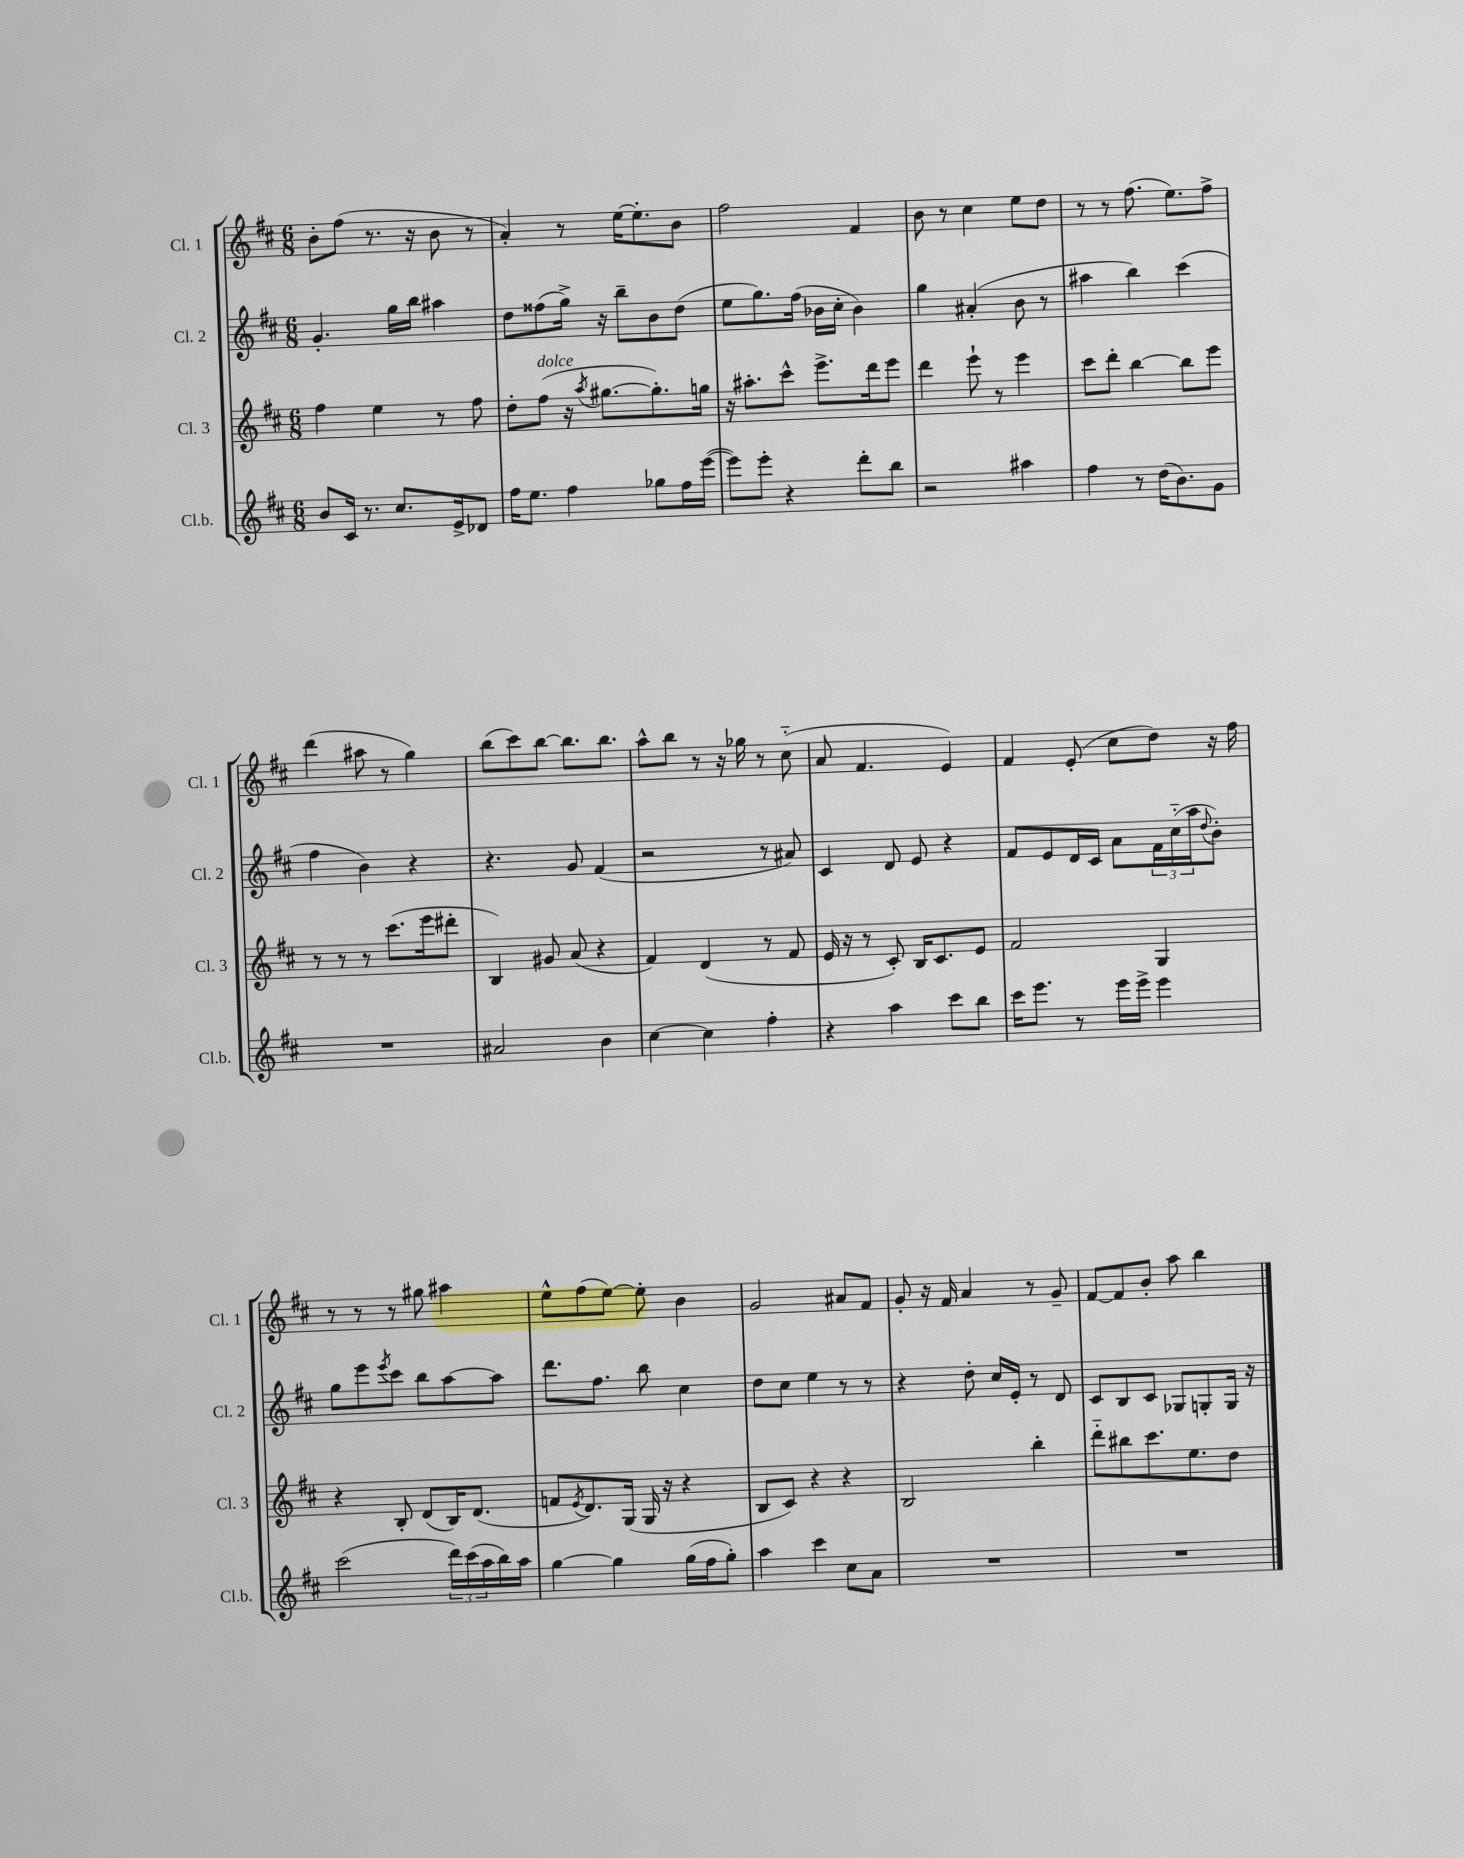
<<
\new StaffGroup <<
\new Staff = "s0" \with { instrumentName = "Cl. 1" shortInstrumentName = "Cl. 1" } {
    \clef treble \key d \major \numericTimeSignature \time 6/8
    b'8-. fis''8( r8. r16 b'8 r8 |
    a'4-.) r8 e''16~ e''8.-. b'8 |
    fis''2 fis'4 |
    b'8 r8 cis''4 e''8 d''8 |
    r8 r8 fis''8.( e''8.) fis''8-> |
    d'''4( ais''8 r8 g''4) |
    b''8( cis'''8) b''8~ b''8. b''8. |
    a''8-^ b''8 r8 r16 ges''16 r8 cis''8-_( |
    a'8 fis'4. e'4) |
    fis'4 e'8-.( cis''8 d''8) r16 fis''16 |
    r8 r8 r8 gis''8 ais''4 |
    e''8-^ fis''8( e''8~) e''8-. b'4 |
    g'2 ais'8 fis'8 |
    g'8-. r16 fis'16 a'4 r8 g'8-- |
    fis'8~ fis'8 b'8-. a''8 b''4 \bar "|." |
}
\new Staff = "s1" \with { instrumentName = "Cl. 2" shortInstrumentName = "Cl. 2" } {
    \clef treble \key d \major \numericTimeSignature \time 6/8
    g'4.-. g''16 b''16 ais''4 |
    d''8 fisis''8( g''16->) r16 b''8-- b'8 d''8( |
    e''8 g''8.) fis''16( bes'16 cis''16-. bes'4) |
    g''4 ais'4-.( b'8 r8 |
    ais''4 b''4) cis'''4( |
    fis''4 b'4) r4 |
    r4. g'8 fis'4( |
    r2 r8 ais'8) |
    cis'4 d'8 e'8 r4 |
    fis'8 e'8 d'16 cis'16 a'8 \tuplet 3/2 { fis'16 cis''16-_( a''16 } \appoggiatura { d''8 } b'8-.) |
    g''8 e'''8 \acciaccatura { e'''8 } cis'''8 b''8 a''8~ a''8 |
    d'''8. fis''8. b''8 cis''4 |
    d''8 cis''8 e''4 r8 r8 |
    r4 d''8-. cis''16 e'16-. r8 d'8 |
    cis'8 b8 cis'8 ges8 g8-. g16 r16 \bar "|." |
}
\new Staff = "s2" \with { instrumentName = "Cl. 3" shortInstrumentName = "Cl. 3" } {
    \clef treble \key d \major \numericTimeSignature \time 6/8
    fis''4 e''4 r8 fis''8 |
    d''8-. fis''8^\markup { \italic "dolce" }( r16 \acciaccatura { a''8 } gis''8.~ gis''8.-.) g''16 |
    r16 ais''8.-. cis'''8-^ e'''8.-> d'''16 e'''8 |
    d'''4 e'''8-! r8 e'''4 |
    cis'''8 d'''8-. b''4~ b''8 e'''8 |
    r8 r8 r8 cis'''8.( e'''16 dis'''8-. |
    b4) gis'8 a'8( r4 |
    fis'4) d'4( r8 fis'8 |
    e'16 r16 r8 cis'8-.) b16 cis'8. e'8 |
    fis'2 g4 |
    r4 b8-. d'8( b16) d'8.( |
    f'8 \acciaccatura { e'8 } d'8.) g16( g16 r16 r4 |
    b8 cis'8) r4 r4 |
    b2 b''4-. |
    d'''8-_ bis''8 cis'''8. e''8. d''8 \bar "|." |
}
\new Staff = "s3" \with { instrumentName = "Cl.b." shortInstrumentName = "Cl.b." } {
    \clef treble \key d \major \numericTimeSignature \time 6/8
    b'8 cis'16 r8. cis''8. e'16-> des'8 |
    fis''16 e''8. fis''4 ges''8 fis''16 e'''16~( |
    e'''8) e'''8-. r4 d'''8-. b''8 |
    r2 ais''4 |
    fis''4 r8 d''16( b'8.) g'8 |
    R2. |
    ais'2 b'4 |
    cis''4~ cis''4 fis''4-. |
    r4 a''4 cis'''8 b''8 |
    cis'''16 e'''8. r8 e'''16 e'''16-> e'''4 |
    cis'''2( \tuplet 3/2 { d'''16) cis'''16( a''16 } b''16) a''16 |
    g''4~ g''4 g''16( fis''16 g''8-.) |
    a''4 cis'''4 cis''8 a'8 |
    R2. |
    R2. \bar "|." |
}
>>
>>
\layout { \context { \Score \remove "Bar_number_engraver" } }
